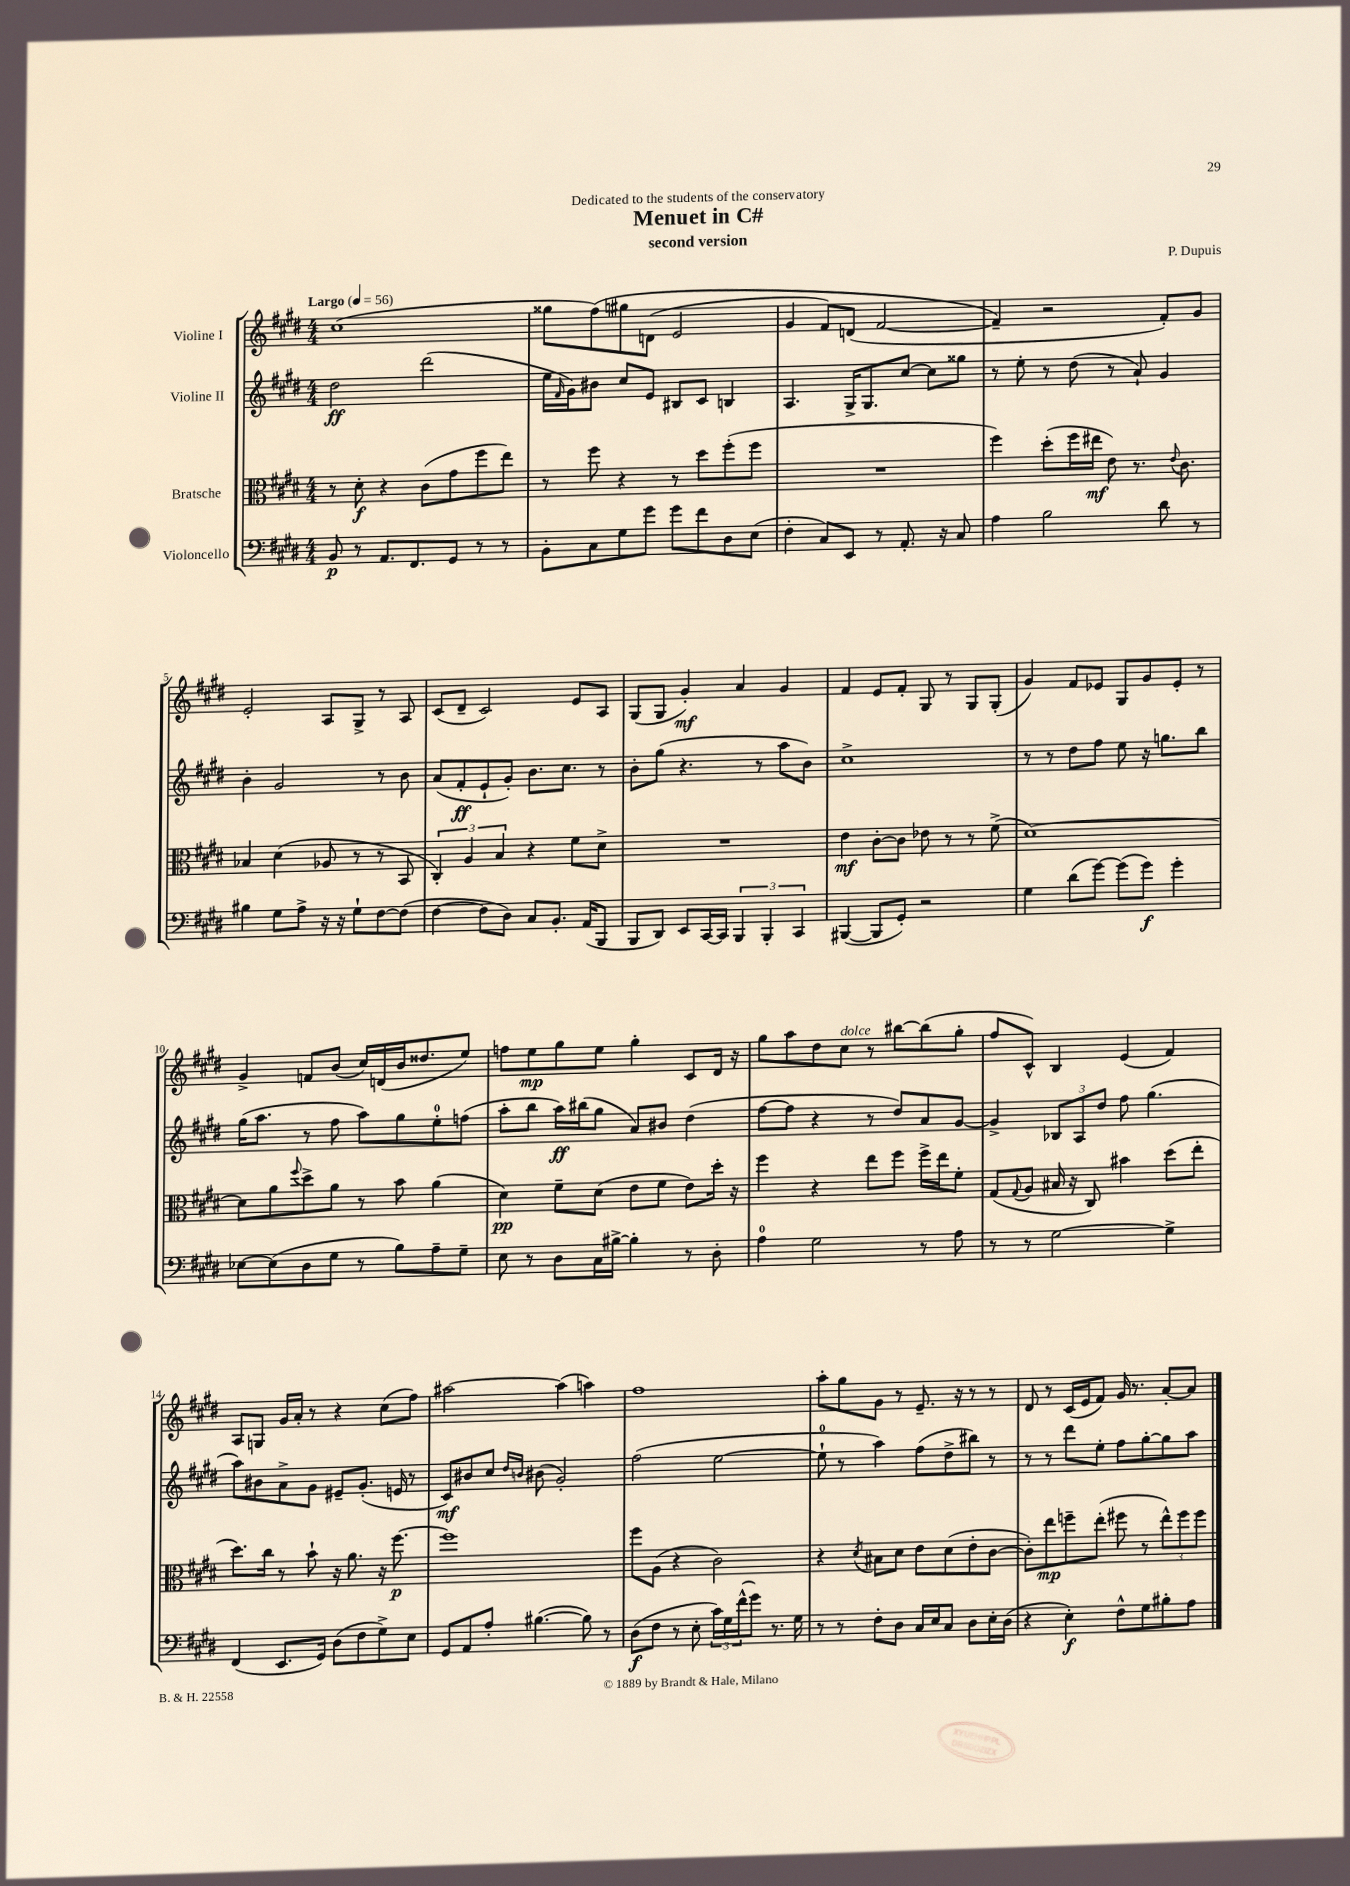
\header { title = "Menuet in C#" composer = "P. Dupuis" subtitle = "second version" dedication = "Dedicated to the students of the conservatory" }
<<
\new StaffGroup <<
\new Staff = "s0" \with { instrumentName = "Violine I" } {
    \clef treble \key e \major \numericTimeSignature \time 4/4 \tempo "Largo" 4 = 56
    cis''1( |
    gisis''8 fis''8)\( gis''8 d'8( e'2 |
    gis'4 fis'8) d'8( fis'2~ |
    fis'4--\) r2 fis'8-.) gis'8 |
    e'2-. a8 gis8-> r8 a8 |
    cis'8( dis'8-- cis'2) e'8 a8 |
    gis8( gis8 gis'4-.\mf) a'4 gis'4 |
    fis'4 e'8 fis'8-. gis8 r8 gis8 gis8-.( |
    gis'4) fis'8 ees'8 gis8 gis'8 ees'8-. r8 |
    gis'4-> f'8 b'8( cis''16) d'16( b'16 disis''8. e''8) |
    f''8 e''8\mp gis''8 e''8 gis''4-. cis'8 dis'16 r16 |
    gis''8 a''8 dis''8 cis''8^\markup { \italic "dolce" } r8 bis''8~ bis''8( gis''8-. |
    fis''8 cis'8-^) b4 e'4( fis'4) |
    a8 g8 gis'16 a'16-. r8 r4 cis''8( fis''8) |
    ais''2~ ais''4( a''4) |
    fis''1 |
    a''8-. gis''8 gis'8 r8 e'8.-- r16 r8 r8 |
    dis'8 r8 cis'16( e'16 fis'8) gis'16 r8. a'8~-. a'8 \bar "|." |
}
\new Staff = "s1" \with { instrumentName = "Violine II" } {
    \clef treble \key e \major \numericTimeSignature \time 4/4
    dis''2\ff dis'''2( |
    e''16 \grace { fis'16 } gis'16) bis'8 cis''8 e'8 bis8 cis'8 b4 |
    a4. gis16-> gis8. cis''8~ cis''8 gisis''8 |
    r8 e''8-. r8 dis''8( r8 a'8-!) gis'4 |
    b'4-. gis'2 r8 b'8 |
    a'8( fis'8-.\ff e'8-! gis'8-.) b'8. cis''8. r8 |
    b'8-. gis''8( r4. r8 a''8 b'8) |
    cis''1-> |
    r8 r8 dis''8 fis''8 e''8 r16 g''8. b''8 |
    gis''16( a''8. r8 fis''8 a''8) gis''8 e''8-0-. f''8( |
    a''8-. b''8 a''16\ff) bis''16( gis''8 a'8) bis'8 dis''4( |
    fis''8~ fis''8 r4 r8 dis''8) a'8 gis'8~ |
    gis'4-> \tuplet 3/2 { bes8 a8 dis''8 } fis''8 gis''4.( |
    a''8) bis'8 a'8-> gis'8 eis'8-- gis'8.-.( e'16 r8 |
    cis'8\mf) bis'8 cis''8 \grace { dis''16 b'16 } bis'8( gis'2-.) |
    fis''2( e''2~ |
    e''8-0-! r8 a''4) fis''8( dis''8-> bis''8) r8 |
    r8 r8 dis'''8 e''8-. fis''8 gis''8~-. gis''8 a''8 \bar "|." |
}
\new Staff = "s2" \with { instrumentName = "Bratsche" } {
    \clef alto \key e \major \numericTimeSignature \time 4/4
    r8 dis'8-.\f r4 cis'8( gis'8 fis''8 e''8) |
    r8 fis''8 r4 r8 dis''8 fis''8-.( fis''8 |
    R1 |
    fis''4) dis''8-.( fis''16 eis''16\mf e'8) r8. \appoggiatura { e'8 } cis'8. |
    bes4 dis'4( aes8 r8 r8 b,8 |
    \tuplet 3/2 { cis4-.) a4 b4 } r4 fis'8 dis'8-> |
    R1 |
    e'4\mf cis'8~-. cis'8 ees'8 r8 r8 fis'8->( |
    dis'1~) |
    dis'8 a'8 \appoggiatura { fis''8 } dis''8-> a'8 r8 b'8 a'4( |
    dis'4\pp) fis'8-- dis'8( e'8 fis'8 e'8) dis''16-. r16 |
    fis''4 r4 e''8 fis''8 fis''16-> e''16 fis'8-. |
    gis8( \appoggiatura { gis8 } a8 bis16 r16 cis8) bis'4 dis''8( e''8-. |
    dis''8.) cis''16 r8 b'8-! r16 a'8. r16 fis''8.~\p |
    fis''1 |
    fis''8 a8( r4 cis'2) |
    r4 \acciaccatura { dis'8 } bis8 dis'8 e'8 dis'8( e'8-. cis'8~ |
    cis'8-.) e''8\mp f''8-- e''8-.( fis''8 r8 \tuplet 3/2 { e''8-^) fis''8 fis''8 } \bar "|." |
}
\new Staff = "s3" \with { instrumentName = "Violoncello" } {
    \clef bass \key e \major \numericTimeSignature \time 4/4
    b,8\p r8 a,8. fis,8. gis,8 r8 r8 |
    b,8-. cis8 gis8 gis'8 gis'8 fis'8 dis8 e8( |
    fis4-. cis8) e,8 r8 a,8.-. r16 cis8 |
    a4 b2 dis'8 r8 |
    bis4 gis8 a8-> r16 r16 gis8-! fis8~ fis8( |
    fis4~ fis8 dis8) cis8 b,8.-. a,16( b,,8 |
    b,,8 dis,8) e,8 cis,16~ cis,16 \tuplet 3/2 { b,,4 b,,4-. cis,4 } |
    bis,,4~( bis,,8 gis,8-.) r2 |
    gis4 dis'8( gis'8~) gis'8( gis'8\f) gis'4-. |
    ees8~ ees8( dis8 gis8 r8 b8) a8-- gis8-- |
    e8 r8 dis8 cis16 bis16~-> bis4-. r8 dis8-. |
    a4-0 gis2 r8 a8 |
    r8 r8 gis2~ gis4-> |
    fis,4( e,8. gis,16) dis8( fis8 gis8->) e8 |
    gis,8 a,8 a8-. bis4.~( bis8) r8 |
    dis8\f( fis8 r8 e8-. \tuplet 3/2 { cis'16) gis16 fis'16-^( } gis'8) r8. gis16 |
    r8 r8 fis8-. dis8 cis16 e16 cis8 dis8 e16-. dis16( |
    r4 e4-.\f) fis8-^ gis8 bis8-. a8 \bar "|." |
}
>>
>>
